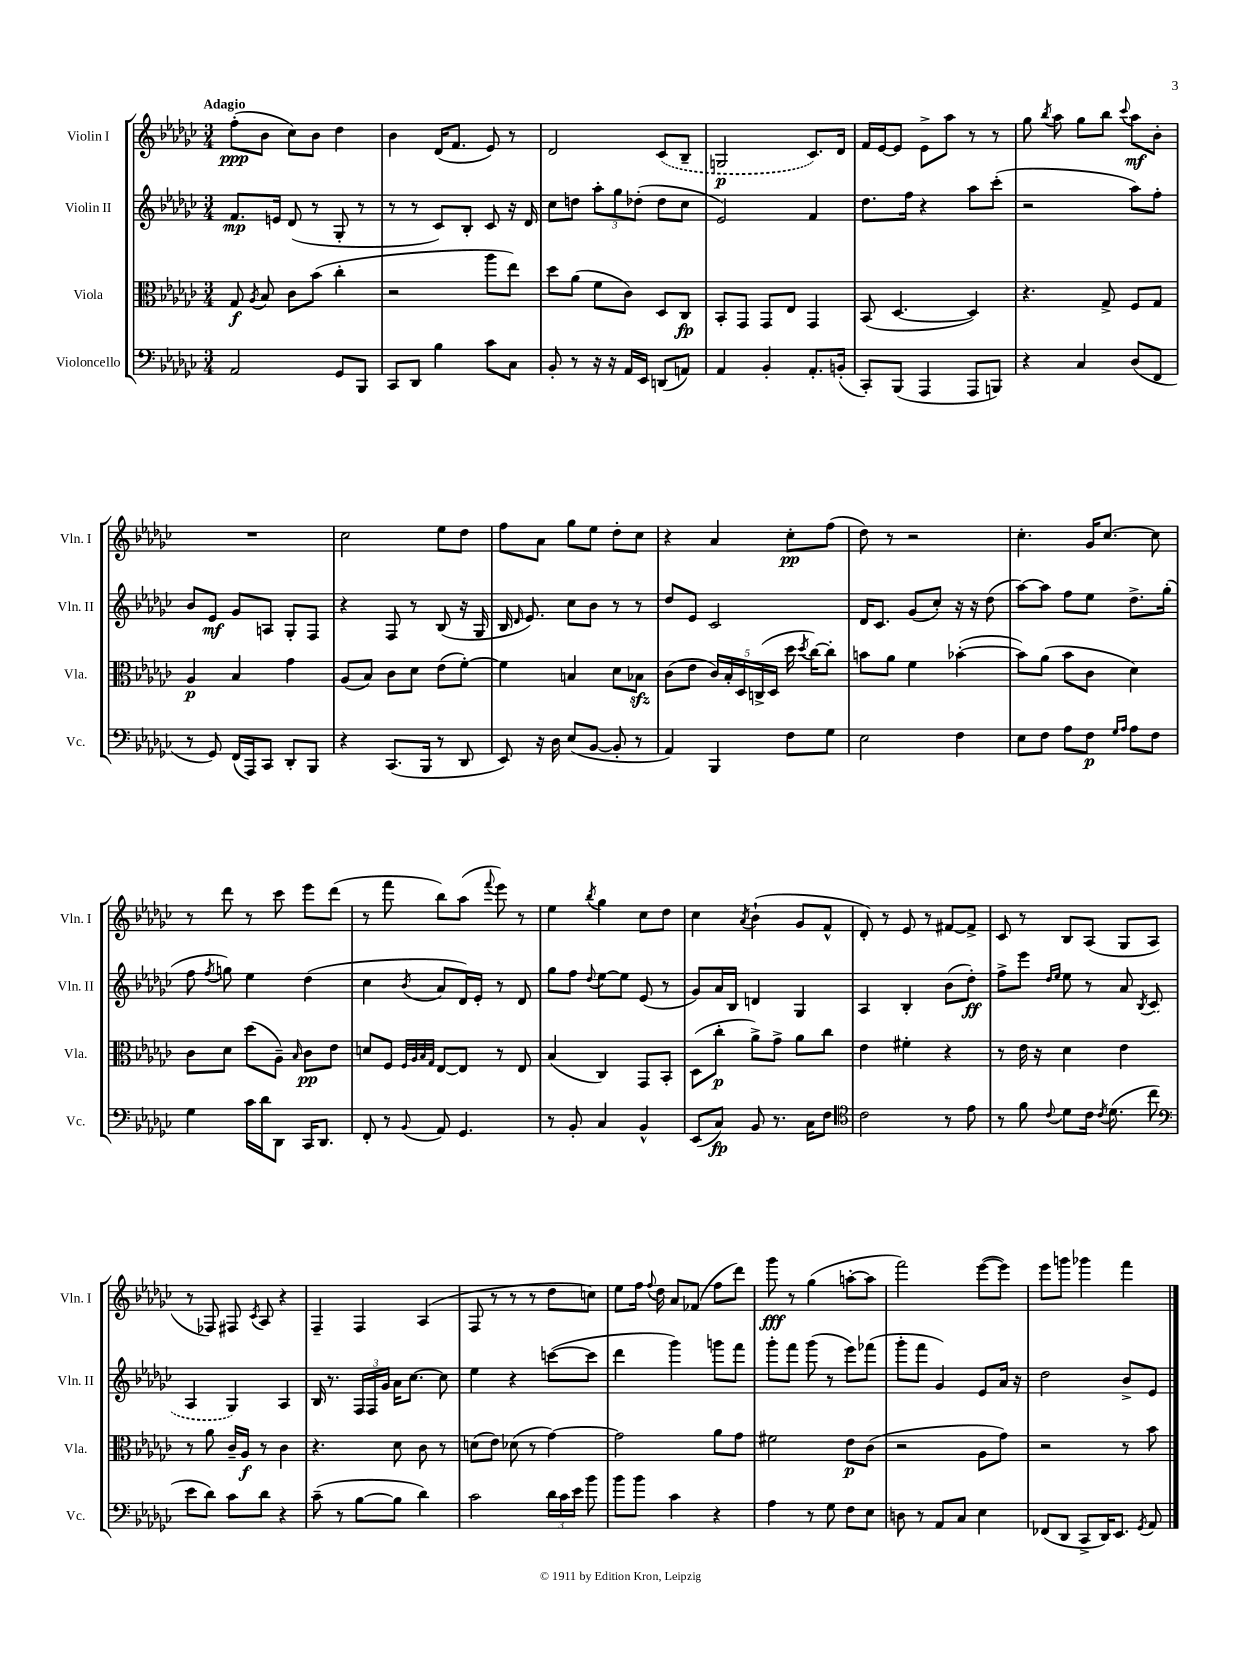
<<
\new StaffGroup <<
\new Staff = "s0" \with { instrumentName = "Violin I" shortInstrumentName = "Vln. I" } {
    \clef treble \key ges \major \numericTimeSignature \time 3/4 \tempo "Adagio"
    \autoBeamOff f''8[-.\ppp( bes'8] ces''8[) bes'8] des''4 |
    bes'4 des'16[( f'8.] ees'8) r8 |
    des'2 \once \slurDashed ces'8[( bes8]-- |
    g2\p ces'8.[) des'16] |
    f'16[ ees'16~ ees'8] ees'8[-> aes''8] r8 r8 |
    ges''8 \acciaccatura { bes''8 } aes''8 ges''8[ bes''8] \appoggiatura { ces'''8 } aes''8[\mf bes'8]-. |
    R2. |
    ces''2 ees''8[ des''8] |
    f''8[ aes'8] ges''8[ ees''8] des''8[-. ces''8] |
    r4 aes'4 ces''8[-.\pp f''8]( |
    des''8) r8 r2 |
    ces''4.-. ges'16[ ces''8.]~ ces''8 |
    r8 des'''8 r8 ces'''8 ees'''8[ des'''8]( |
    r8 f'''8 bes''8[) aes''8]( \appoggiatura { f'''8 } ees'''8) r8 |
    ees''4 \acciaccatura { bes''8 } ges''4 ces''8[ des''8] |
    ces''4 \acciaccatura { aes'8 } bes'4-!( ges'8[ f'8]-^ |
    des'8-.) r8 ees'8 r8 fis'8[~ fis'8]-> |
    ces'8 r8 bes8[ aes8]( ges8[ aes8] |
    r8 fes8) fis8 \acciaccatura { ces'8 } aes8 r4 |
    f4-- f4 aes4( |
    f8 r8 r8 r8 des''8[ c''8]) |
    ees''8[ f''16] \appoggiatura { f''8 } des''16 aes'8[ fes'8]( f''8[ des'''8]) |
    ges'''8\fff r8 ges''4( a''8[~-. a''8] |
    f'''2) ees'''8[~( ees'''8]) |
    ees'''8[ g'''8] ges'''4 f'''4 \bar "|." |
}
\new Staff = "s1" \with { instrumentName = "Violin II" shortInstrumentName = "Vln. II" } {
    \clef treble \key ges \major \numericTimeSignature \time 3/4
    \autoBeamOff f'8.[\mp e'16] des'8( r8 ges8-. r8 |
    r8 r8 ces'8[) bes8]-. ces'8 r16 des'16 |
    ces''8[ d''8] \tuplet 3/2 { aes''8[-. ges''8 des''8]-.( } des''8[ ces''8] |
    ees'2) f'4 |
    des''8.[ f''16] r4 aes''8[ ces'''8]-.( |
    r2 aes''8[) f''8]-. |
    bes'8[ ees'8]\mf ges'8[ a8] ges8[-. f8] |
    r4 f8 r8 bes8( r16 ges16 |
    bes16 \grace { des'16 } ees'8.) ces''8[ bes'8] r8 r8 |
    des''8[ ees'8] ces'2 |
    des'16[ ces'8.] ges'8[( ces''8]-.) r16 r16 des''8( |
    aes''8[~) aes''8] f''8[ ees''8] des''8.[-> ges''16]-.( |
    f''8 \acciaccatura { f''8 } g''8) ees''4 des''4( |
    ces''4 \acciaccatura { bes'8 } aes'8[ des'16) ees'16]-. r8 des'8 |
    ges''8[ f''8] \appoggiatura { des''8 } ees''8[~ ees''8] ees'8( r8 |
    ges'8[) aes'16 bes16] d'4 ges4 |
    aes4 bes4-. bes'8[( des''8]-.\ff) |
    f''8[-> ees'''8] \grace { des''16[ ees''16] } ees''8 r8 aes'8 \acciaccatura { bes8 } \once \slurDashed ces'8( |
    aes4 ges4) aes4 |
    bes16 r8. \tuplet 3/2 { f16[ f16 ges'16] } aes'16[ ces''8.]~ ces''8 |
    ees''4 r4 c'''8[~( c'''8] |
    des'''4 ges'''4) g'''8[ f'''8] |
    ges'''8[-. f'''8] ges'''8( r8 ees'''8[) fes'''8]( |
    ges'''8[-. f'''8] ges'4) ees'8[ aes'16] r16 |
    des''2 bes'8[-> ees'8] \bar "|." |
}
\new Staff = "s2" \with { instrumentName = "Viola" shortInstrumentName = "Vla." } {
    \clef alto \key ges \major \numericTimeSignature \time 3/4
    \autoBeamOff ges8\f \acciaccatura { aes8 } bes8 ces'8[ bes'8]( ces''4-. |
    r2 aes''8[ ees''8]) |
    des''8[ aes'8]( f'8[ ces'8]) des8[ ces8]\fp |
    bes,8[-. ges,8] ges,8[ ees8] ges,4 |
    bes,8( des4.~ des4) |
    r4. ges8-> f8[ ges8] |
    aes4\p bes4 ges'4 |
    aes8[( bes8]) ces'8[ des'8] ees'8[( f'8]~-.) |
    f'4 b4 des'8[ bes8]\sfz |
    ces'8[( ees'8] \tuplet 5/4 { ces'16[) bes16-. des16 c16->( des16] } des''16 \acciaccatura { des''8 } ces''16[~) ces''8]-. |
    b'8[ aes'8] f'4 bes'4~-.( |
    bes'8[) aes'8]( bes'8[ ces'8] des'4) |
    ces'8[ des'8] des''8[( aes8]--) \grace { bes16 } ces'8[\pp ees'8] |
    d'8[ f8] \grace { f32[ aes32 bes32 ges32] } ees8[~ ees8] r8 ees8 |
    bes4( ces4) ges,8[ bes,8]-. |
    des8[( ces''8]-.\p aes'8[->) ges'8]-> aes'8[ ces''8] |
    ees'4 fis'4-. r4 |
    r8 ees'16 r16 des'4 ees'4 |
    r8 aes'8 ces'16[-- aes16]\f r8 ces'4 |
    r4. des'8 ces'8 r8 |
    d'8[( ees'8]) des'8( r8 ges'4~) |
    ges'2 aes'8[ ges'8] |
    fis'2 ees'8[\p ces'8]( |
    r2 aes8[ ges'8]) |
    r2 r8 bes'8 \bar "|." |
}
\new Staff = "s3" \with { instrumentName = "Violoncello" shortInstrumentName = "Vc." } {
    \clef bass \key ges \major \numericTimeSignature \time 3/4
    \autoBeamOff aes,2 ges,8[ bes,,8] |
    ces,8[ des,8] bes4 ces'8[ ces8] |
    bes,8-. r8 r16 r16 aes,16[ ees,16] d,8[( a,8]) |
    aes,4 bes,4-. aes,8.[-. b,16]-.( |
    ces,8[-.) bes,,8]( aes,,4 aes,,8[ b,,8]) |
    r4 ces4 des8[( f,8] |
    r8 ges,8) f,16[( aes,,16) ces,8] des,8[-. bes,,8] |
    r4 ces,8.[( bes,,16] r8 des,8 |
    ees,8) r16 des16 ees8[( bes,8]~ bes,8-. r8 |
    aes,4) bes,,4 f8[ ges8] |
    ees2 f4 |
    ees8[ f8] aes8[ f8]\p \grace { ges16[ aes16] } aes8[ f8] |
    ges4 ces'16[ des'16 des,8] ces,16[ des,8.] |
    f,8-. r8 \appoggiatura { bes,8 } aes,8 ges,4. |
    r8 bes,8-. ces4 bes,4-^ |
    ees,8[( ces8]\fp) bes,8 r8. ces16[ f8] |
    \clef tenor ces'2 r8 ees'8 |
    r8 f'8 \appoggiatura { ces'8 } des'8[ ces'16] \acciaccatura { ces'8 } des'8.( ces''8 |
    \clef bass ees'8[ des'8]) ces'8[ des'8] r4 |
    ces'8--( r8 bes8[~ bes8] des'4) |
    ces'2 \tuplet 3/2 { des'16[ ces'16 ees'16] } bes'8 |
    bes'8[ bes'8] ces'4 r4 |
    aes4 r8 ges8 f8[ ees8] |
    d8 r8 aes,8[ ces8] ees4 |
    fes,8[( des,8] ces,8[-> des,16) ees,8.] \acciaccatura { ges,8 } aes,8 \bar "|." |
}
>>
>>
\layout { \context { \Score \remove "Bar_number_engraver" } }
